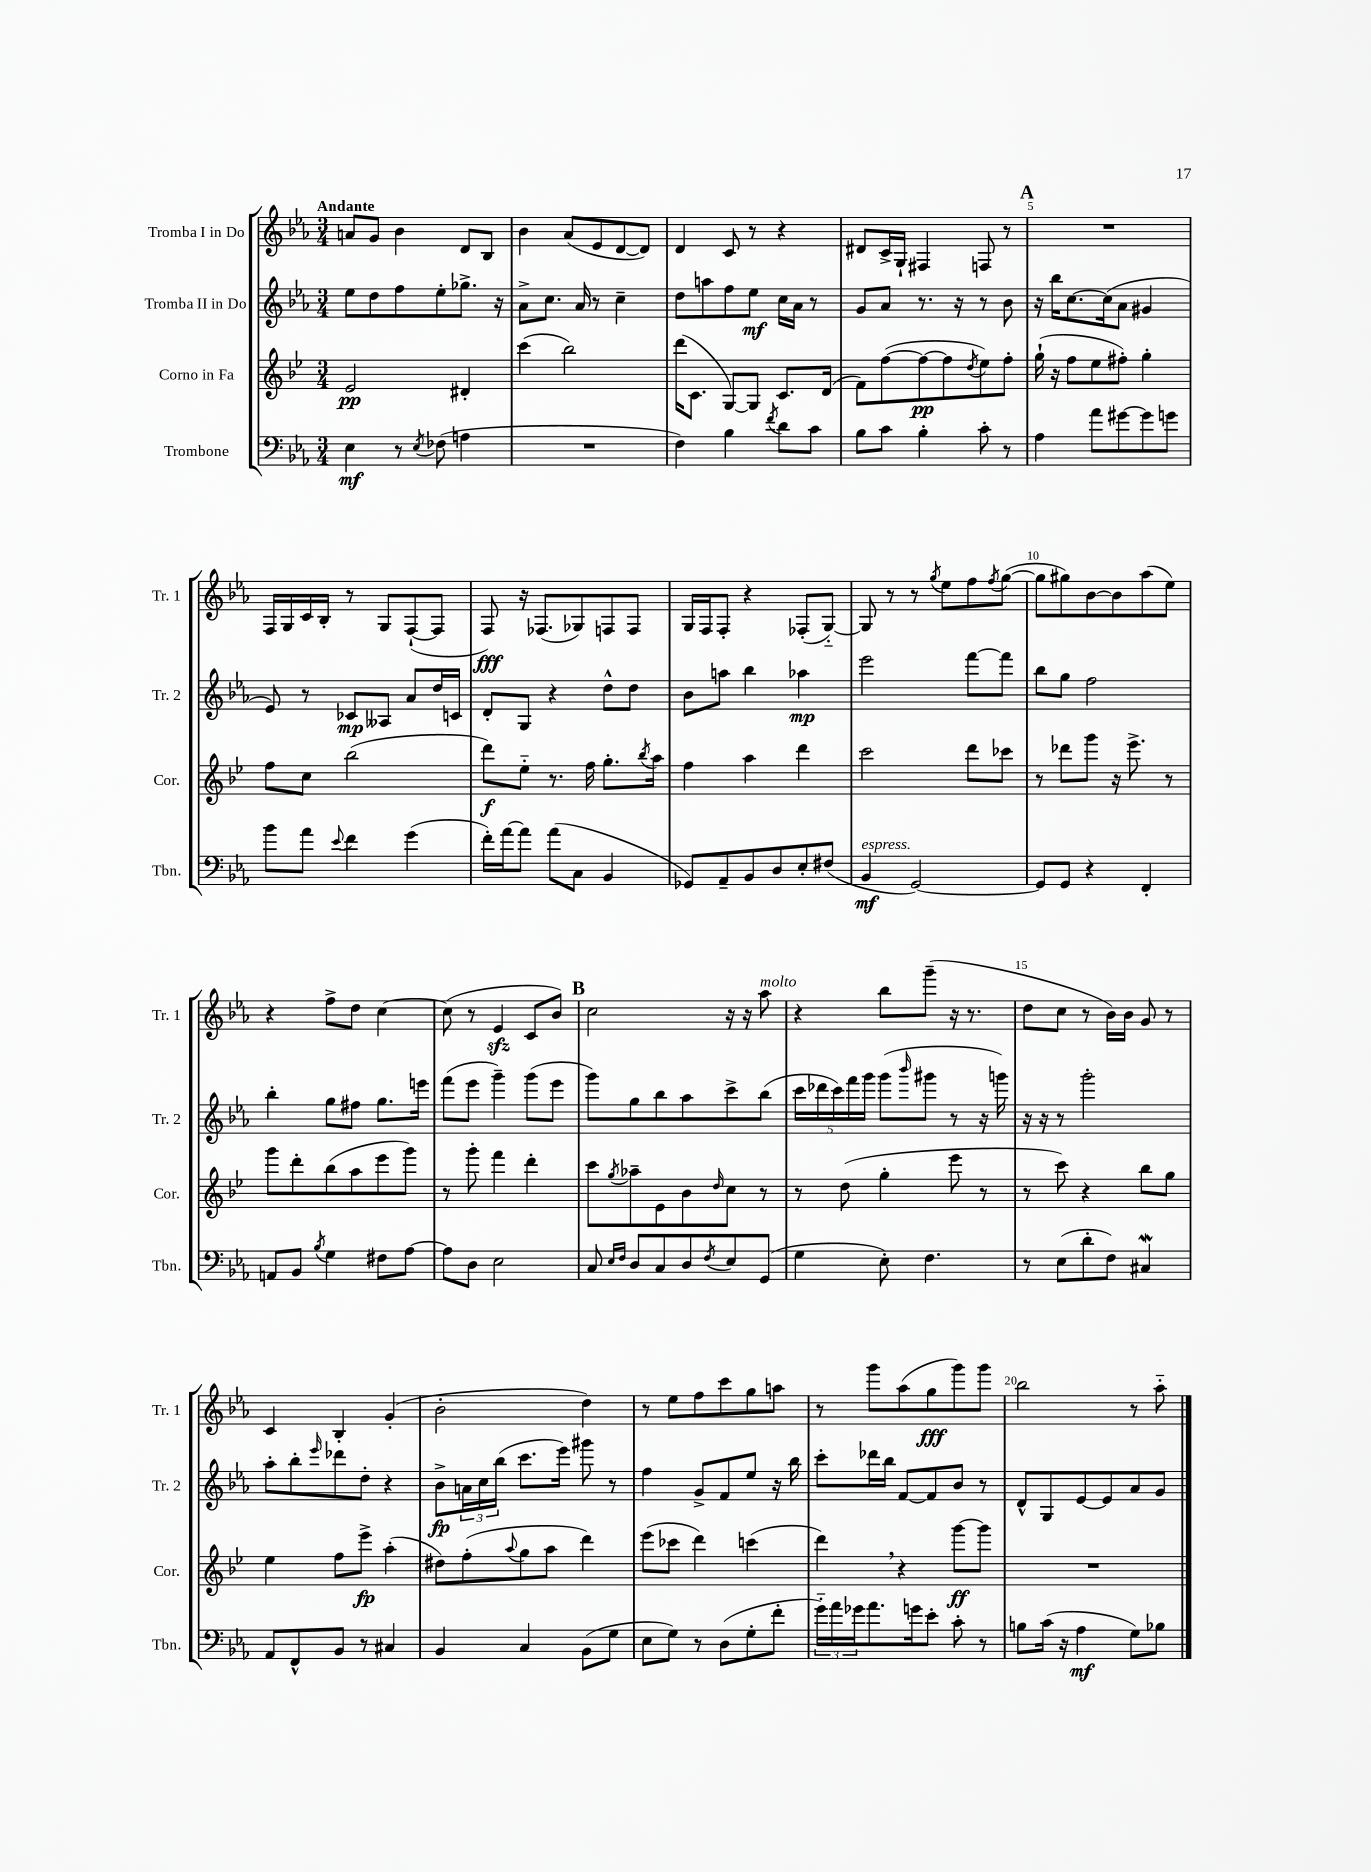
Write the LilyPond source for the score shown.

<<
\new StaffGroup <<
\new Staff = "s0" \with { instrumentName = "Tromba I in Do" shortInstrumentName = "Tr. 1" } {
    \clef treble \key ees \major \numericTimeSignature \time 3/4 \tempo "Andante"
    a'8 g'8 bes'4 d'8 bes8 |
    bes'4 aes'8( ees'8 d'8~ d'8) |
    d'4 c'8 r8 r4 |
    dis'8 c'16-> g16-! fis4 f8 r8 |
    \mark \markup { \bold "A" } R2. |
    f16 g16 c'16 bes16-. r8 g8 f8~-!( f8 |
    f8\fff) r16 fes8.( ges8) f8 f8 |
    g16 f16 f8-. r4 fes8-.( g8~-_) |
    g8 r8 r8 \acciaccatura { g''8 } ees''8 f''8 \acciaccatura { f''8 } g''8~( |
    g''8 gis''8) bes'8~ bes'8 aes''8( ees''8) |
    r4 f''8-> d''8 c''4~ |
    c''8( r8 ees'4\sfz c'8 bes'8) |
    \mark \markup { \bold "B" } c''2 r16 r16 aes''8^\markup { \italic "molto" } |
    r4 bes''8 g'''8--( r16 r8. |
    d''8 c''8 r8 bes'16) bes'16 g'8 r8 |
    c'4 bes4-. g'4-.( |
    bes'2-. d''4) |
    r8 ees''8 f''8 c'''8 g''8 a''8 |
    r8 g'''8 aes''8( g''8\fff g'''8) g'''8 |
    bes''2 r8 aes''8-_ \bar "|." |
}
\new Staff = "s1" \with { instrumentName = "Tromba II in Do" shortInstrumentName = "Tr. 2" } {
    \clef treble \key ees \major \numericTimeSignature \time 3/4
    ees''8 d''8 f''8 ees''8-. ges''8.-> r16 |
    aes'8-> c''8. aes'16 r8 c''4-- |
    d''8 a''8 f''8 ees''8\mf c''16 aes'16 r8 |
    g'8 aes'8 r8. r16 r8 bes'8 |
    \mark \markup { \bold "A" } r16 bes''16 c''8.~ c''16( aes'8 gis'4 |
    ees'8) r8 ces'8\mp aeses8 aes'8 d''16 c'16 |
    d'8-. g8 r4 d''8-^ d''8 |
    bes'8 a''8 bes''4 aes''4\mp |
    ees'''2 f'''8~ f'''8 |
    bes''8 g''8 f''2 |
    bes''4-. g''8 fis''8 g''8. e'''16 |
    f'''8( ees'''8 g'''4--) g'''8( ees'''8 |
    \mark \markup { \bold "B" } g'''8) g''8 bes''8 aes''8 c'''8-> bes''8( |
    \tuplet 5/4 { c'''16 des'''16 c'''16) f'''16 g'''16 } g'''8( \grace { bes'''16 } gis'''8 r8 r16 g'''16) |
    r16 r16 r8 g'''2-. |
    aes''8-. bes''8-. \grace { ees'''16 } des'''8 d''8-. r4 |
    bes'8->\fp \tuplet 3/2 { a'16 c''16 bes''16( } c'''8. ees'''16) gis'''8 r8 |
    f''4 g'8-> f'8 ees''8 r16 bes''16 |
    c'''8-. des'''16 bes''16 f'8~ f'8 bes'8 r8 |
    d'8-^ g8 ees'8~ ees'8 aes'8 g'8 \bar "|." |
}
\new Staff = "s2" \with { instrumentName = "Corno in Fa" shortInstrumentName = "Cor." } {
    \clef treble \key bes \major \numericTimeSignature \time 3/4
    ees'2\pp dis'4-. |
    c'''4( bes''2) |
    d'''16( c'8. g8~) g8 c'8. d'16( |
    f'8) f''8~( f''8~\pp f''8 \acciaccatura { d''8 } ees''8) f''8-. |
    \mark \markup { \bold "A" } g''16-!( r16 f''8 ees''8 fis''8-.) g''4-. |
    f''8 c''8 bes''2( |
    d'''8\f) ees''8-_ r8. f''16 g''8.-. \acciaccatura { bes''8 } a''16 |
    f''4 a''4 d'''4 |
    c'''2 d'''8 ces'''8 |
    r8 des'''8 g'''8 r16 ees'''8.-> r8 |
    g'''8 d'''8-. bes''8( a''8 ees'''8 g'''8) |
    r8 g'''8-. f'''4 d'''4-. |
    \mark \markup { \bold "B" } c'''8 \acciaccatura { g''8 } aes''8-- ees'8 bes'8 \grace { d''16 } c''8 r8 |
    r8 d''8( g''4-. ees'''8 r8 |
    r8 c'''8) r4 bes''8 g''8 |
    ees''4 f''8 ees'''8->\fp a''4-.( |
    dis''8) f''8-.( \appoggiatura { a''8 } g''8 a''8 d'''4) |
    ees'''8( ces'''8 d'''4) c'''4( |
    d'''4) \breathe r4 g'''8~\ff g'''8 |
    R2. \bar "|." |
}
\new Staff = "s3" \with { instrumentName = "Trombone" shortInstrumentName = "Tbn." } {
    \clef bass \key ees \major \numericTimeSignature \time 3/4
    ees4\mf r8 \acciaccatura { ees8 } fes8( a4 |
    R2. |
    f4) bes4 \acciaccatura { f'8 } d'8 c'8 |
    bes8 c'8 bes4-. c'8-. r8 |
    \mark \markup { \bold "A" } aes4 aes'8 gis'8~ gis'8 g'8 |
    bes'8 aes'8 \appoggiatura { ees'8 } f'4 g'4( |
    f'16-.) aes'16~ aes'8 aes'8( c8 bes,4 |
    ges,8) aes,8-- bes,8 d8 ees8-. fis8( |
    bes,4\mf^\markup { \italic "espress." } g,2~) |
    g,8 g,8 r4 f,4-. |
    a,8 bes,8 \acciaccatura { bes8 } g4 fis8 aes8~ |
    aes8 d8 ees2 |
    \mark \markup { \bold "B" } c8 \grace { ees16 f16 } d8 c8 d8 \acciaccatura { f8 } ees8 g,8( |
    g4 ees8-.) f4. |
    r8 ees8( d'8-. f8) cis4\mordent |
    aes,8 f,8-^ bes,8 r8 cis4 |
    bes,4 c4 bes,8( g8 |
    ees8 g8) r8 d8( g8-. f'8-. |
    \tuplet 3/2 { g'16-_) aes'16 ges'16 } aes'8. g'16 ees'8-. c'8-. r8 |
    b8 c'16( r16 aes4\mf g8) bes8 \bar "|." |
}
>>
>>
\layout { \context { \Score \override BarNumber.break-visibility = ##(#f #t #t) barNumberVisibility = #(every-nth-bar-number-visible 5) } }
